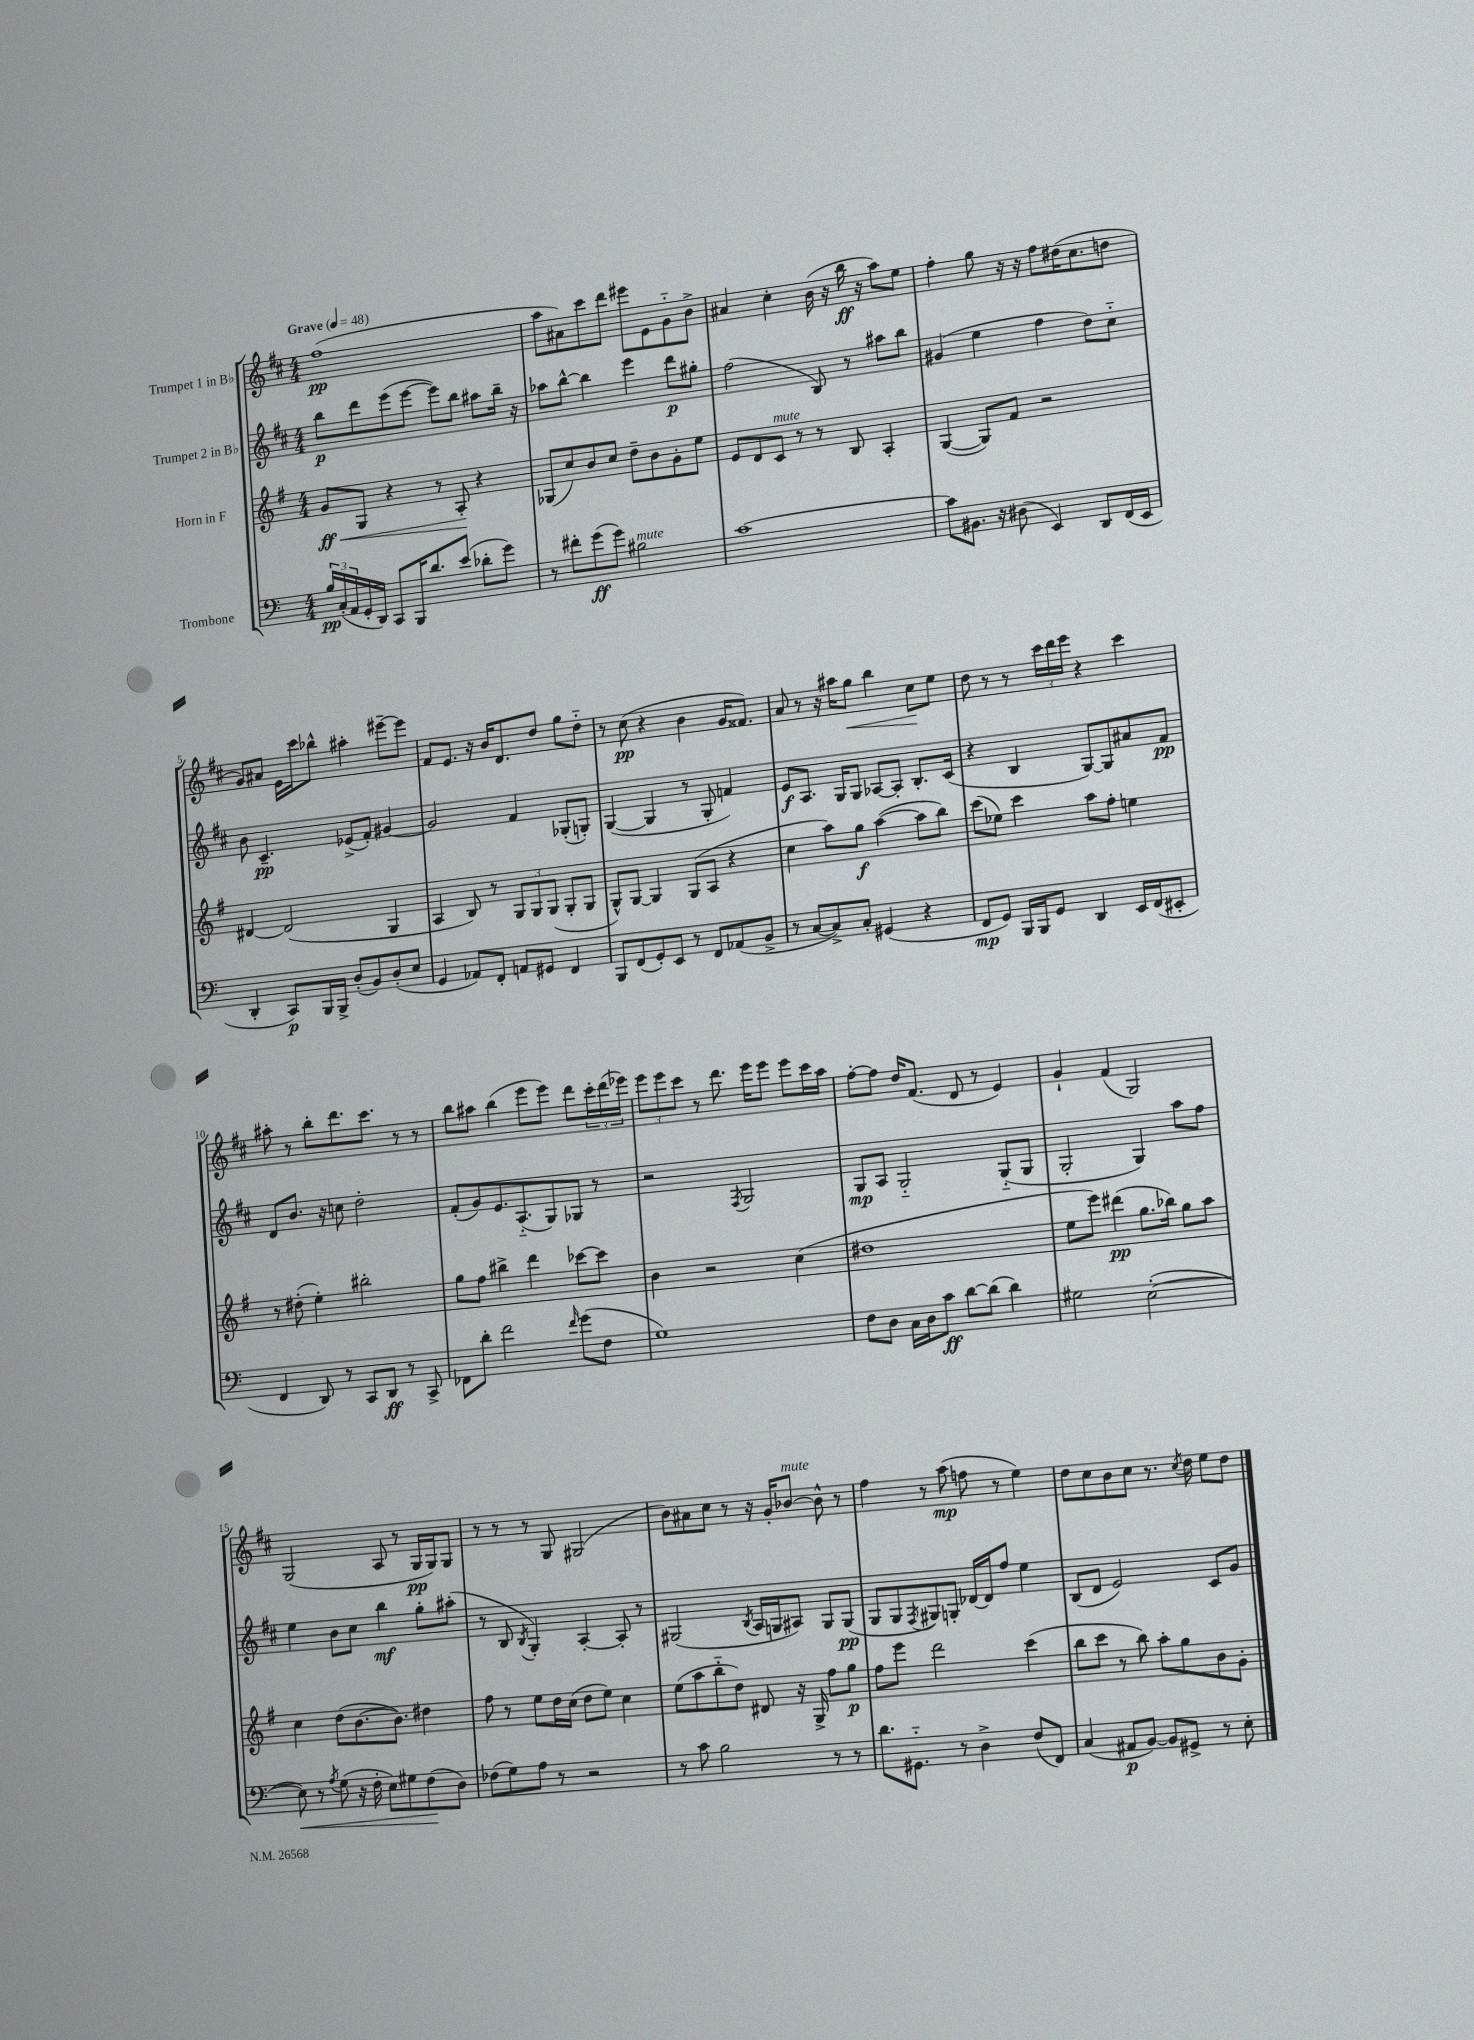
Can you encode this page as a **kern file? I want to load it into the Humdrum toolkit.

**kern	**kern	**kern	**kern
*staff4	*staff3	*staff2	*staff1
*clefF4	*clefG2	*clefG2	*clefG2
*k[]	*k[f#]	*k[f#c#]	*k[f#c#]
*M4/4	*M4/4	*M4/4	*M4/4
*MM48	*MM48	*MM48	*MM48
24B	8g	8bb	(1ff#
(24C'	.	.	.
24AA	.	.	.
16GG'	8G	8ddd	.
16DD)	.	.	.
8CC	4r	(8eee	.
16BBB	.	[8eee	.
8.d	.	.	.
.	8r	8eee])	.
(8e	8A'	8bb	.
8d-'	4r	8aa#	.
8g)	.	16bb~	.
.	.	16r	.
=	=	=	=
8r	(8G-	8aa-	8aa
8f#'	8cc)	[8bb^^	8a#)
(8g	8b	4bb]	8ccc#
8g)	8cc	.	8ddd
2B#	8dd~	4eee	8eee#
.	8b	.	8e
.	8g'	8ddd	8g'~
.	8ee	8gg#'	8b^
=	=	=	=
[1c	8e	(2ff#	4a#
.	8d	.	.
.	8c	.	4cc#'
.	8r	.	.
.	8r	8B)	(16b
.	.	.	16r
.	8B	8r	16bb
.	.	.	16r
.	4A'	8aa#	8aa)
.	.	8bb	8ee
=	=	=	=
8c]	([4G	(4g#	4ff#'
8.BB#	.	.	.
.	8G])	4ee	8gg
16r	.	.	.
(8D#	8f#	.	16r
.	.	.	16r
4EE)	2r	4ff#	8ff#
.	.	.	(16dd#
.	.	.	8.cc#
8DD	.	8dd)	.
(16FF	.	8cc#'~	8dd
16EE	.	.	.
=	=	=	=
4DD'	[4d#	8b	8g)
.	.	4.c#~	8a#
8CC)	(2d#]	.	16e
.	.	.	16ccc#
16BBB	.	.	8bb-^^
16BBB^	.	.	.
(8D'	.	(8e-^	4aa#'
8BB)	.	8f#')	.
(8D'	4G	[4g#	[8eee#~
8E	.	.	8eee#]
=	=	=	=
4GG	4A	2g#]	8f#
.	.	.	8.e
8AA-)	8B)	.	.
.	.	.	16r
8FF'	8r	.	16b
.	.	.	8.d
8AA	12G	4f#	.
.	12G	.	.
8GG#	.	.	8dd
.	(12G	.	.
4FF	8G'	(8G-'	8gg
.	8G	8G')	8dd'~
=	=	=	=
8BBB	8G^^)	([4G	8r
(8FF	[8G	.	(8cc#
8GG')	4G]	4G]	4r
8EE	.	.	.
8r	(8G	8r	4b
8FF	8A	8G'	.
(8AA-	4r	4f)	16g
.	.	.	8.f##)
8BB^	.	.	.
=	=	=	=
8r	4cc	8e	8a
[8C	.	8.A	8r
8C^])	8aa)	.	16r
.	.	16G	16aa#
8C'	8gg	8G	8gg
(4GG#	([4aa	[8A-	4bb
.	.	8A-']	.
4r	8aa]	8.B'	8cc#
.	8bb)	.	8ee
.	.	(16c#	.
=	=	=	=
8FF	(8ccc	4r	8dd
8GG)	8ee-)	.	8r
16BBB	4ccc	4B	8r
16BBB	.	.	.
8GG	.	.	24ccc#
.	.	.	24ddd
.	.	.	24eee
4DD	8aa	[8G)	4r
.	8ff#'	8G]	.
16EE	4ee	8a#	4ccc#
(16FF	.	.	.
8EE#'	.	8f#	.
=	=	=	=
4FF	8r	8d	8aa#'
.	(8dd#'	8.b	8r
8DD)	4ee')	.	8bb'
.	.	16r	.
8r	.	8cc	8.ddd
8CC	2bb#'	2dd'	.
.	.	.	8.ccc#
8DD	.	.	.
8r	.	.	8r
8CC^	.	.	8r
=	=	=	=
8FF-	8gg	(8f#'	8bb
8d'	8ff#	8g)	8aa#
2f	4bb#^	8.e	(4bb
.	.	(8.A'~	.
.	4ddd	.	8eee
.	.	8G)	8eee)
16qqf	.	.	.
(8g	[8ccc-	8G-	8ddd
8F	8ccc-]	8r	24ccc#'
.	.	.	(24ddd
.	.	.	24eee-)
=	=	=	=
1G)	4b	2r	12eee
.	.	.	12eee
.	.	.	12ccc#
.	2r	.	8r
.	.	.	8.ddd
.	.	8qF#	.
.	.	2G	.
.	.	.	16eee
.	.	.	8eee
.	(4cc	.	8eee
.	.	.	16ccc#
.	.	.	16aa
=	=	=	=
8F	1dd#	8G	[8ff#'
8D	.	8A	8ff#]
16C	.	2G'~	16dd
16D	.	.	(8.f#
8c	.	.	.
[8d	.	.	8d
(8d]	.	.	8r
4d)	.	(8G'~	4e)
.	.	8G	.
=	=	=	=
2G#	8ee	2G'	4g`
.	8eee)	.	.
.	(4ddd#	.	(4f#
([2E'	8.gg	4G)	2G)
.	16bb-)	.	.
.	8gg	8aa	.
.	8aa	8ff#	.
=	=	=	=
8E])	4cc	4ee	(2G
8r	.	.	.
8qA	.	.	.
(8G	(8dd	8b	.
16r	[8.b	8cc#	.
16F'	.	.	.
8E)	.	4bb	8A
.	8.b])	.	.
8G#	.	.	8r
(8F	4dd#	8gg'	16G
.	.	.	16G)
8D)	.	(8aa#'	8G
=	=	=	=
(8F-	8ff#	8r	8r
8G)	8r	8B	8r
.	.	8qB	.
8A	8ee	4G')	8r
8r	16dd	.	8G
.	(16cc	.	.
2r	8dd	[4A'	(2G#
.	8ee)	.	.
.	4cc	8A']	.
.	.	8r	.
=	=	=	=
8r	(8ee	(2G#	8b)
8c	8aa	.	8a#
2B	8bb'~	.	8cc#
.	8dd)	.	8r
.	.	8qB	.
.	8d#	16A	16r
.	.	16G	16g'
.	16r	8A#)	[8b-
.	16G^	.	.
8r	8ff#	8G	8b-^^]
8r	8gg	(8G	8r
=	=	=	=
8.d	8ff#	8G	4ff#
.	8eee	8G	.
8.GG#'~	.	.	.
.	.	8qF#	.
.	2ddd	8G#)	8r
8r	.	8G'	(8aa
4D^	.	[16d-	8ff
.	.	16d-]	.
.	.	8ff#	8r
(8F	(4ccc	4ee	4ee)
8FF)	.	.	.
=	=	=	=
(4C	8bb	(8B	8dd
.	8ccc	8d	8cc#
8AA#	8r	2e)	8b
[8BB)	8bb)	.	8cc#
8BB]	8aa'	.	8.r
8GG#^	8gg	.	.
.	.	.	8qcc#
.	.	.	16dd
8r	8b	8c#	8ee
8E'	8g'	8g	8dd
==	==	==	==
*-	*-	*-	*-
